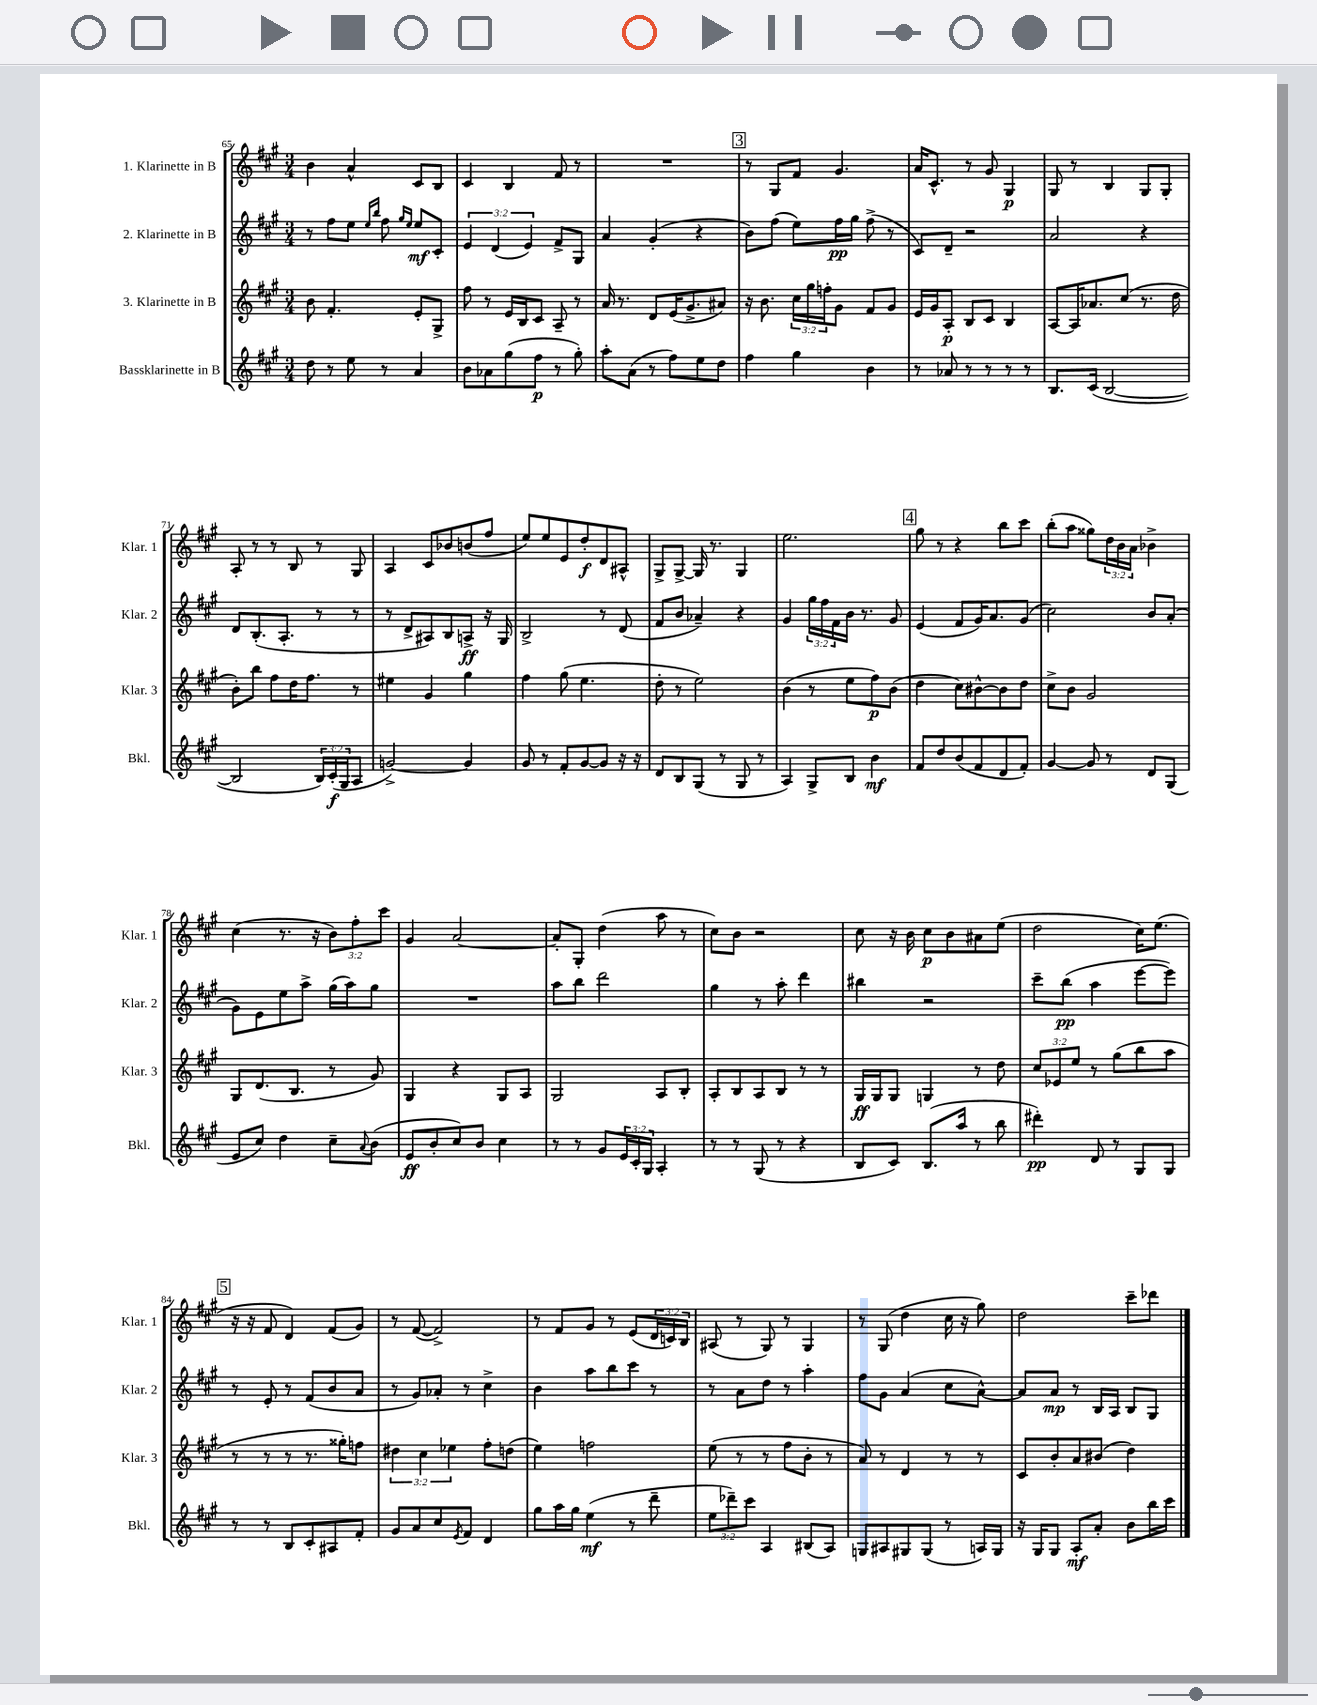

**kern	**dynam	**kern	**dynam	**kern	**dynam	**kern	**dynam
*part4	*part4	*part3	*part3	*part2	*part2	*part1	*part1
*staff4	*staff4	*staff3	*staff3	*staff2	*staff2	*staff1	*staff1
*I"Bassklarinette in B	*	*I"3. Klarinette in B	*	*I"2. Klarinette in B	*	*I"1. Klarinette in B	*
*I'Bkl.	*	*I'Klar. 3	*	*I'Klar. 2	*	*I'Klar. 1	*
*clefG2	*	*clefG2	*	*clefG2	*	*clefG2	*
*k[f#c#g#]	*	*k[f#c#g#]	*	*k[f#c#g#]	*	*k[f#c#g#]	*
*M3/4	*	*M3/4	*	*M3/4	*	*M3/4	*
=65	=65	=65	=65	=65	=65	=65	=65
8dd\	.	8b\	.	8r	.	4b\	.
8r	.	4.f#'/	.	8ff#\L	.	.	.
8ee\	.	.	.	8ee\J	.	4a^^/	.
.	.	.	.	16qqee/LL	.	.	.
.	.	.	.	16qqbb/JJ	.	.	.
8r	.	.	.	8ff#\	.	.	.
.	.	.	.	16qqgg#/LL	.	.	.
.	.	.	.	16qqee/JJ	.	.	.
4a/	.	8e'/L	.	8ee/L	mf	8c#/L	.
.	.	8G#^/J	.	8c#'/J	.	8B/J	.
=66	=66	=66	=66	=66	=66	=66	=66
8b\L	.	8ff#\	.	6e/	.	4c#/	.
8a-X\	.	8r	.	.	.	.	.
.	.	.	.	(6d/	.	.	.
(8gg#\	.	16e/LL	.	.	.	4B/	.
.	.	16B/J	.	.	.	.	.
.	.	.	.	6e/)	.	.	.
8ff#\J	p	8c#/J	.	.	.	.	.
8r	.	8A~/	.	8f#^/L	.	8f#/	.
8gg#'\)	.	8r	.	8G#/J	.	8r	.
=67	=67	=67	=67	=67	=67	=67	=67
8aa'\L	.	16a/	.	4a/	.	2.r	.
.	.	8.r	.	.	.	.	.
(8a\J	.	.	.	.	.	.	.
8r	.	8d/L	.	(4g#'/	.	.	.
8ff#\L)	.	(16e/K	.	.	.	.	.
.	.	8.g#^/	.	.	.	.	.
8ee\	.	.	.	4r	.	.	.
8dd\J	.	8a#X/J)	.	.	.	.	.
!!LO:REH:place=s1:t=3
=68	=68	=68	=68	=68	=68	=68	=68
4ff#\	.	16r	.	8b\L)	.	8r	.
.	.	8.b\	.	.	.	.	.
.	.	.	.	(8ff#\J	.	8G#/L	.
4gg#\	.	24cc#\LL	.	8ee\L)	.	8f#/J	.
.	.	24gg#\	.	.	.	.	.
.	.	24ffn'\J	.	.	.	.	.
.	.	8g#\J	.	16ff#\L	pp	4.g#/	.
.	.	.	.	16gg#\JJ	.	.	.
4b\	.	8f#/L	.	(8ff#^\	.	.	.
.	.	8g#/J	.	8r	.	.	.
=69	=69	=69	=69	=69	=69	=69	=69
8r	.	16e/LL	.	8c#/L)	.	16a/KL	.
.	.	16g#/J	.	.	.	8.c#^^/J	.
8a-X/	.	8A'/J	p	8d~/J	.	.	.
8r	.	8B/L	.	2r	.	8r	.
8r	.	8c#/J	.	.	.	8g#/	.
8r	.	4B/	.	.	.	4G#/	p
8r	.	.	.	.	.	.	.
=70	=70	=70	=70	=70	=70	=70	=70
8.B/L	.	[8A/L	.	2a/	.	8G#/	.
.	.	16A/K]	.	.	.	8r	.
(16c#/Jk	.	8.a-X/	.	.	.	.	.
[2B/	.	.	.	.	.	4B/	.
.	.	(8cc#/J	.	.	.	.	.
.	.	8.r	.	4r	.	8G#/L	.
.	.	.	.	.	.	8G#'/J	.
.	.	16dd\	.	.	.	.	.
!!LO:LB:g=z
=71	=71	=71	=71	=71	=71	=71	=71
2B/]	.	8b'\L)	.	8d/L	.	8A'/	.
.	.	8bb\J	.	(8.B'/	.	8r	.
.	.	8ff#\L	.	.	.	8r	.
.	.	.	.	8.A'/J	.	.	.
.	.	16dd\K	.	.	.	8B/	.
.	.	8.ff#\J	.	.	.	.	.
24B/LL)	.	.	.	8r	.	8r	.
(24c#'/	f	.	.	.	.	.	.
24G#/J	.	.	.	.	.	.	.
8A/J	.	8r	.	8r	.	8G#/	.
=72	=72	=72	=72	=72	=72	=72	=72
[2gn^/)	.	4ee#X\	.	8r	.	4A/	.
.	.	.	.	8d^/L	.	.	.
.	.	4g#/	.	8A#X/)	.	8c#/L	.
.	.	.	.	8B/	.	8b-X/	.
4g/]	.	4gg#\	.	8An^/J	ff	(8bn/	.
.	.	.	.	16r	.	8ff#/J	.
.	.	.	.	16G#/	.	.	.
=73	=73	=73	=73	=73	=73	=73	=73
8g#/	.	4ff#\	.	2B^/	.	8ee/L)	.
8r	.	.	.	.	.	8ee/	.
8f#'/L	.	(8gg#\	.	.	.	8e/	.
[8g#/	.	4.ee\	.	.	.	8dd'/	f
8g#/J]	.	.	.	8r	.	8d/	.
16r	.	.	.	(8d/	.	8A#X^^/J	.
16r	.	.	.	.	.	.	.
=74	=74	=74	=74	=74	=74	=74	=74
8d/L	.	8dd'\	.	8f#/L	.	8G#^/L	.
8B/	.	8r	.	8b/J	.	[8G#^/J	.
(8G#/J	.	2ee\)	.	4a-X~/)	.	16G#/]	.
.	.	.	.	.	.	8.r	.
8r	.	.	.	.	.	.	.
8G#/	.	.	.	4r	.	4G#/	.
8r	.	.	.	.	.	.	.
=75	=75	=75	=75	=75	=75	=75	=75
4A/)	.	(4b\	.	4g#/	.	2.ee\	.
8G#^/L	.	8r	.	24gg#\LL	.	.	.
.	.	.	.	24ff#\	.	.	.
.	.	.	.	24f#\	.	.	.
8B/J	.	8ee\L	.	16b\JJ	.	.	.
.	.	.	.	8.r	.	.	.
4b\	mf	8ff#\)	p	.	.	.	.
.	.	(8b\J	.	8g#/	.	.	.
!!LO:REH:place=s1:t=4
=76	=76	=76	=76	=76	=76	=76	=76
8f#/L	.	4dd\	.	(4e/	.	8gg#\	.
8dd/	.	.	.	.	.	8r	.
(8b/	.	8cc#\L)	.	8f#/L	.	4r	.
8f#/	.	[8b#X^^\	.	16g#/K)	.	.	.
.	.	.	.	8.a/	.	.	.
8d/	.	8b#\]	.	.	.	8bb\L	.
8f#'/J)	.	8dd\J	.	(8g#/J	.	8ccc#\J	.
=77	=77	=77	=77	=77	=77	=77	=77
[4g#/	.	8cc#^\L	.	2cc#\)	.	(8bb'\L	.
.	.	8b\J	.	.	.	8aa\J	.
8g#/]	.	2g#/	.	.	.	8gg##X\L)	.
8r	.	.	.	.	.	24dd\L	.
.	.	.	.	.	.	24b\	.
.	.	.	.	.	.	24a\JJ	.
8d/L	.	.	.	8b/L	.	4b-X^\	.
(8G#/J	.	.	.	(8a'/J	.	.	.
!!LO:LB:g=z
=78	=78	=78	=78	=78	=78	=78	=78
8e/L	.	8G#/L	.	8g#\L)	.	(4cc#\	.
8cc#/J)	.	(8.d/	.	8e\	.	.	.
4dd\	.	.	.	8ee\	.	8.r	.
.	.	8.B/J	.	.	.	.	.
.	.	.	.	8aa^\J	.	.	.
.	.	.	.	.	.	16r	.
8cc#~\L	.	8r	.	(16gg#\LL	.	12b\L)	.
.	.	.	.	16aa\J)	.	.	.
.	.	.	.	.	.	12ff#'\	.
8qqa/	.	.	.	.	.	.	.
(8b\J	.	8g#/)	.	8gg#\J	.	.	.
.	.	.	.	.	.	12ccc#\J	.
=79	=79	=79	=79	=79	=79	=79	=79
8e/L	ff	4G#/	.	2.r	.	4g#/	.
8b'/	.	.	.	.	.	.	.
8cc#/)	.	4r	.	.	.	[2a/	.
8b/J	.	.	.	.	.	.	.
4cc#\	.	8G#/L	.	.	.	.	.
.	.	8A/J	.	.	.	.	.
=80	=80	=80	=80	=80	=80	=80	=80
8r	.	2G#/	.	8aa\L	.	8a'/L]	.
8r	.	.	.	8bb\J	.	8G#'/J	.
8g#/L	.	.	.	2ddd\	.	(4dd\	.
24e/L	.	.	.	.	.	.	.
24c#'/	.	.	.	.	.	.	.
24G#/JJ	.	.	.	.	.	.	.
4A'/	.	8A/L	.	.	.	8aa\	.
.	.	8B'/J	.	.	.	8r	.
=81	=81	=81	=81	=81	=81	=81	=81
8r	.	8A'/L	.	4gg#\	.	8cc#\L)	.
8r	.	8B/	.	.	.	8b\J	.
(8G#/	.	8A/	.	8r	.	2r	.
8r	.	8B/J	.	8aa'\	.	.	.
4r	.	8r	.	4ddd\	.	.	.
.	.	8r	.	.	.	.	.
=82	=82	=82	=82	=82	=82	=82	=82
8B/L	.	16G#/LL	ff	4bb#X\	.	8cc#\	.
.	.	16G#/J	.	.	.	.	.
8c#/J)	.	8G#/J	.	.	.	16r	.
.	.	.	.	.	.	16b\	.
(8.B/L	.	4Gn/	.	2r	.	8cc#\L	p
.	.	.	.	.	.	8b\	.
16aa/Jk	.	.	.	.	.	.	.
8r	.	8r	.	.	.	8a#X\	.
8bb\	.	8dd\	.	.	.	(8ee\J	.
=83	=83	=83	=83	=83	=83	=83	=83
4ddd#X'\)	pp	12cc#/L	.	8ccc#~\L	.	2dd\	.
.	.	12e-X/	.	.	.	.	.
.	.	.	.	(8bb\J	pp	.	.
.	.	12ee/J	.	.	.	.	.
8d/	.	8r	.	4aa\	.	.	.
8r	.	(8gg#\L	.	.	.	.	.
8G#/L	.	8bb\	.	[8eee\L	.	16cc#\KL)	.
.	.	.	.	.	.	(8.ee\J	.
8G#/J	.	8aa\J	.	8eee\J])	.	.	.
!!LO:LB:g=z
!!LO:REH:place=s1:t=5
=84	=84	=84	=84	=84	=84	=84	=84
8r	.	8r	.	8r	.	16r	.
.	.	.	.	.	.	16r	.
8r	.	8r	.	8e'/	.	8f#/	.
8B/L	.	8r	.	8r	.	4d/)	.
8c#'/	.	8.r	.	(8f#/L	.	.	.
8A#X/	.	.	.	8b/	.	(8f#/L	.
.	.	16gg##X'\KL)	.	.	.	.	.
8f#'/J	.	8ffn\J	.	8a/J	.	8g#/J)	.
=85	=85	=85	=85	=85	=85	=85	=85
8g#/L	.	6dd#X\	.	8r	.	8r	.
8a/	.	.	.	8g#/L)	.	([8f#/	.
.	.	6cc#\	.	.	.	.	.
8cc#/	.	.	.	8a-X'/J	.	2f#^/])	.
.	.	6ee-X\	.	.	.	.	.
8qe/	.	.	.	.	.	.	.
8f#/J	.	.	.	8r	.	.	.
4d/	.	8ff#'\L	.	4cc#^\	.	.	.
.	.	(8ddn\J	.	.	.	.	.
=86	=86	=86	=86	=86	=86	=86	=86
8gg#\L	.	4ee\)	.	4b\	.	8r	.
16aa\L	.	.	.	.	.	8f#/L	.
16gg#\JJ	.	.	.	.	.	.	.
(4ee\	mf	2ffn\	.	8aa\L	.	8g#/J	.
.	.	.	.	8bb\	.	8r	.
8r	.	.	.	8ccc#\J	.	(8e/L	.
8ddd~\	.	.	.	8r	.	24d/L	.
.	.	.	.	.	.	24cn/)	.
.	.	.	.	.	.	24B/JJ	.
=87	=87	=87	=87	=87	=87	=87	=87
12ee\L	.	(8ee\	.	8r	.	(8A#X/	.
12ddd-X~\)	.	.	.	.	.	.	.
.	.	8r	.	8a\L	.	8r	.
12ccc#\J	.	.	.	.	.	.	.
4A/	.	8r	.	8dd\J	.	8G#/)	.
.	.	8ff#\L	.	8r	.	8r	.
(8B#X/L	.	8b'\J	.	4aa'\	.	4G#/	.
8A/J)	.	8r	.	.	.	.	.
=88	=88	=88	=88	=88	=88	=88	=88
8Gn/L	.	8a/)	.	8ff#\L	.	8r	.
8A#X/	.	8r	.	8g#\J	.	(8G#/	.
8G#X/	.	4d/	.	(4a/	.	4dd\	.
(8G#/J	.	.	.	.	.	.	.
8r	.	8r	.	8cc#\L	.	16cc#\	.
.	.	.	.	.	.	16r	.
16An/LL)	.	8r	.	[8a^^\J)	.	8gg#\)	.
16G#/JJ	.	.	.	.	.	.	.
=89	=89	=89	=89	=89	=89	=89	=89
16r	.	8c#/L	.	8a/L]	.	2dd\	.
16G#/KL	.	.	.	.	.	.	.
8G#/J	.	8b'/	.	8a/J	mp	.	.
8A'/L	mf	8a/	.	8r	.	.	.
8a'/J	.	(8b#X/J	.	16B/LL	.	.	.
.	.	.	.	16A/JJ	.	.	.
8b\L	.	4dd\)	.	8B/L	.	8ccc#~\L	.
16bb\L	.	.	.	8G#/J	.	8ddd-X\J	.
16ccc#\JJ	.	.	.	.	.	.	.
==	==	==	==	==	==	==	==
*-	*-	*-	*-	*-	*-	*-	*-
